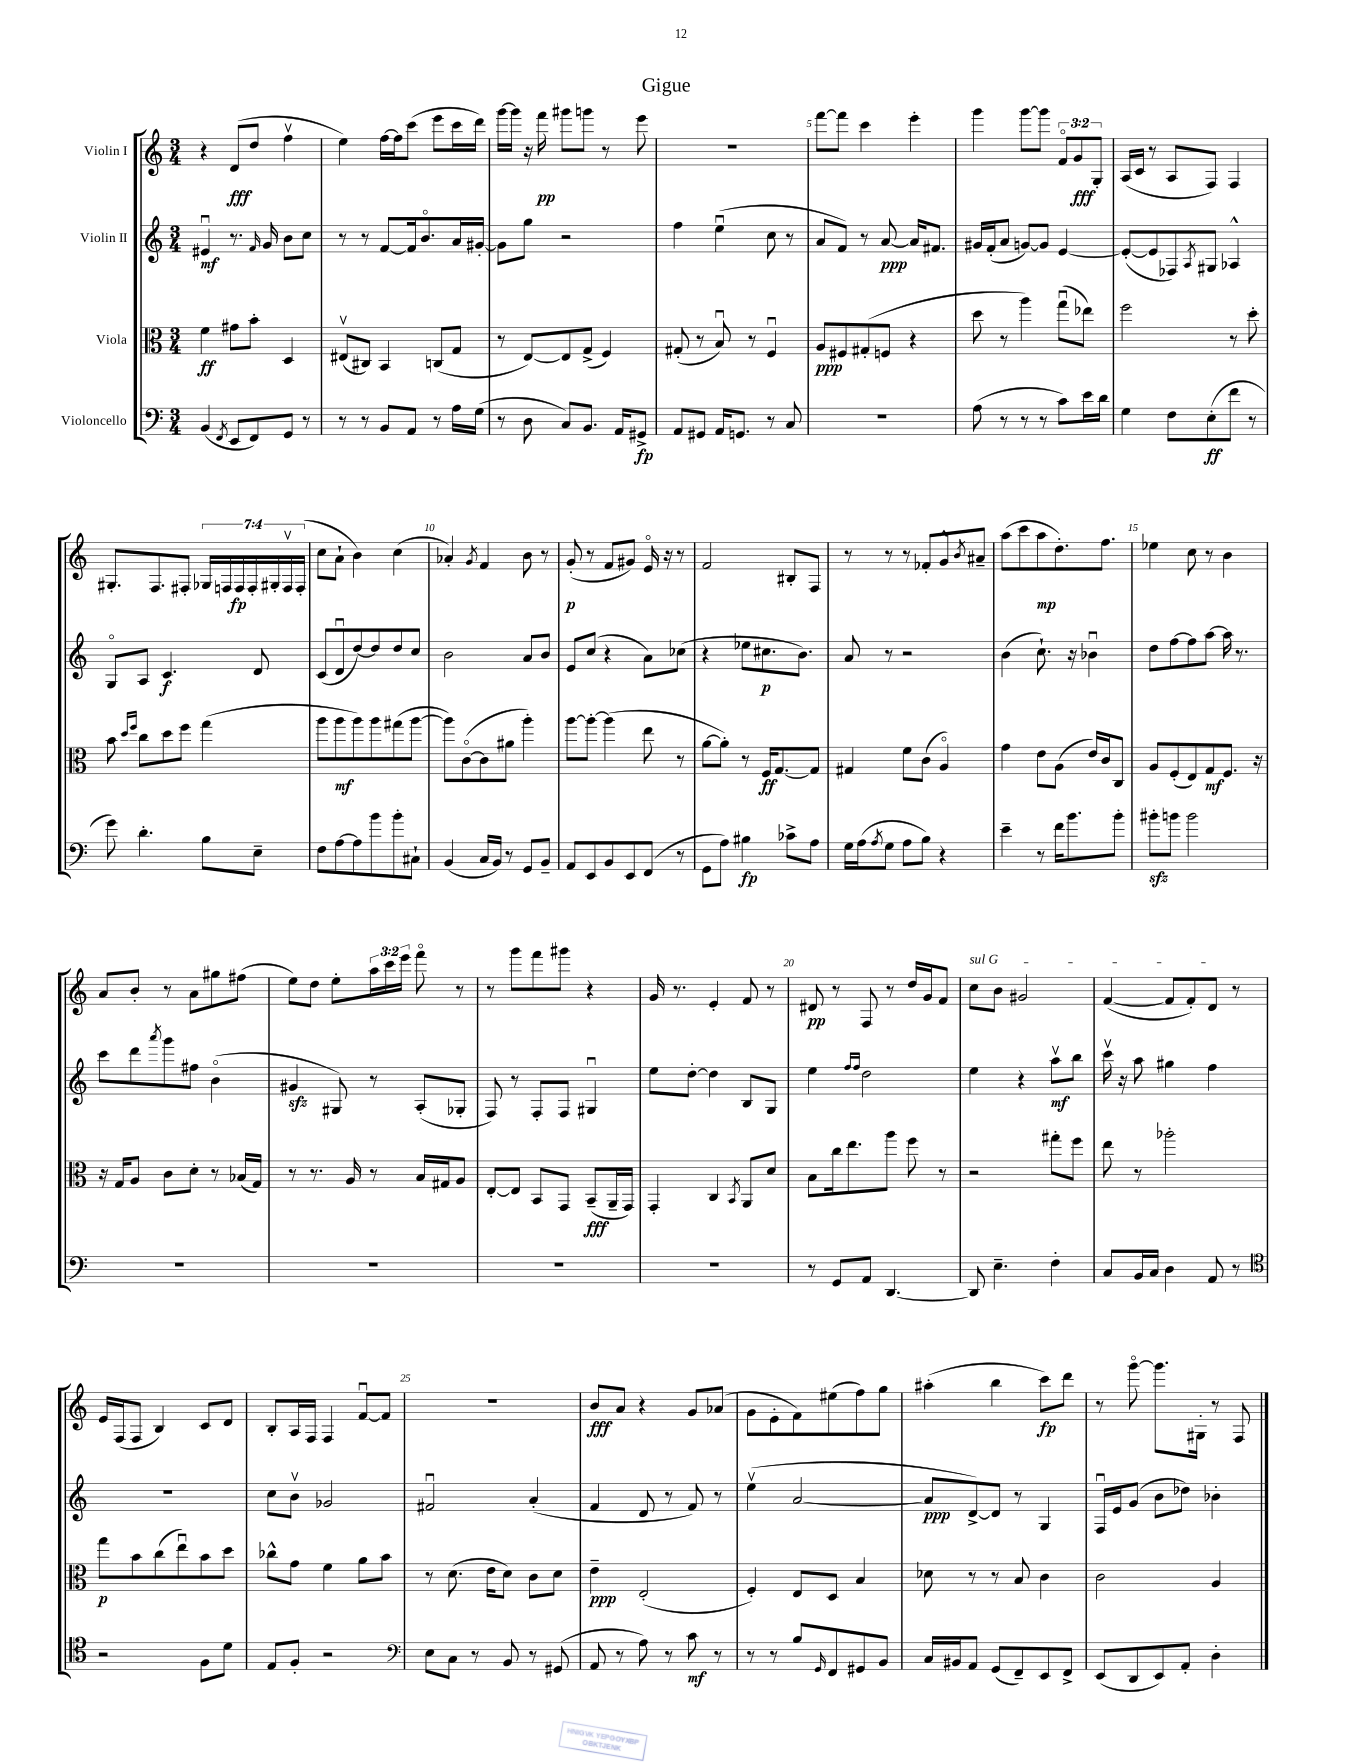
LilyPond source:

\header { title = "Gigue" }
<<
\new StaffGroup <<
\new Staff = "s0" \with { instrumentName = "Violin I" } {
    \clef treble \key c \major \numericTimeSignature \time 3/4 \override Staff.TupletNumber.text = #tuplet-number::calc-fraction-text
    r4 d'8\fff( d''8 f''4\upbow |
    e''4) f''16~ f''16 c'''8( e'''8 c'''16 d'''16) |
    g'''16~ g'''16 r16 f'''16\pp gis'''8 g'''8 r8 e'''8 |
    R2. |
    f'''8~ f'''8 c'''4 e'''4-. |
    g'''4 g'''8~ g'''8 \tuplet 3/2 { f'8\flageolet g'8\fff g8-. } |
    a16( c'16 r8 a8 f8) f4 |
    gis8.-. f8. fis8-. \tuplet 7/4 { ges16 f16 f16\fp f16-. gis16-. f16\upbow f16-.( } |
    c''8 a'8-! b'4) c''4( |
    aes'4-.) \acciaccatura { g'8 } f'4 b'8 r8 |
    g'8-.\p( r8 f'8 gis'8) e'16\flageolet r16 r8 |
    f'2 bis8-. f8 |
    r8 r8 r8 fes'8-. g'8-^ \acciaccatura { b'8 } ais'8-- |
    a''8( c'''8 a''8\mp d''8.-.) f''8. |
    ees''4 c''8 r8 b'4 |
    a'8 b'8-. r8 a'8 gis''8 fis''8( |
    e''8) d''8 e''8-. \tuplet 3/2 { a''16 c'''16 e'''16 } f'''8\flageolet r8 |
    r8 g'''8 f'''8 gis'''8 r4 |
    g'16 r8. e'4-. f'8 r8 |
    dis'8\pp r8 f8 r8 d''16 g'16 f'8 |
    \once \override TextSpanner.bound-details.left.text = \markup { \italic "sul G" } c''8\startTextSpan b'8 gis'2 |
    f'4~( f'8 f'8-.) d'8\stopTextSpan r8 |
    e'16 f16( f8 b4) c'8 d'8 |
    b8-. a16 f16 f4 f'8~\downbow f'8 |
    R2. |
    b'8\fff a'8 r4 g'8 aes'8( |
    g'8 e'8-. f'8) eis''8( f''8) g''8 |
    ais''4-.( b''4 c'''8\fp) d'''8 |
    r8 g'''8~\flageolet g'''8. gis16-. r8 f8 \bar "|." |
}
\new Staff = "s1" \with { instrumentName = "Violin II" } {
    \clef treble \key c \major \numericTimeSignature \time 3/4
    eis'4\downbow\mf r8. \grace { f'16 } g'16 b'8 c''8 |
    r8 r8 f'8~ f'16 b'8.\flageolet a'16 gis'16~-. |
    gis'8 g''8 r2 |
    f''4 e''4\downbow( c''8 r8 |
    a'8 f'8) r8 a'8~\ppp a'16 fis'8. |
    gis'16 f'16-.( a'8 g'8~) g'8 e'4~ |
    e'8~-.( e'8 fes8) \acciaccatura { a8 } gis8 aes4-^ |
    g8\flageolet a8 c'4.\f d'8 |
    c'8( d'8\downbow d''8~) d''8 d''8 c''8 |
    b'2 a'8 b'8 |
    e'8 c''8( r4 a'8) ces''8( |
    r4 ees''8 cis''8.\p b'8.) |
    a'8 r8 r2 |
    b'4( c''8.-!) r16 bes'4\downbow |
    d''8 f''8~ f''8 a''8~ a''16 r8. |
    c'''8 d'''8 \acciaccatura { a'''8 } g'''8 fis''8 b'4\flageolet( |
    gis'4\sfz gis8) r8 a8-.( ges8-. |
    f8) r8 f8-. f8 gis4\downbow |
    e''8 d''8~-. d''4 b8 g8 |
    e''4 \grace { f''16 f''16 } d''2 |
    e''4 r4 a''8\upbow\mf b''8 |
    c'''16\upbow r16 a''8 gis''4 f''4 |
    R2. |
    c''8 b'8\upbow ges'2 |
    fis'2\downbow a'4-.( |
    f'4 d'8 r8 f'8) r8 |
    e''4\upbow( a'2~ |
    a'8\ppp d'8~->) d'8 r8 g4 |
    f16\downbow e'16 g'8( b'8 des''8) bes'4-. \bar "|." |
}
\new Staff = "s2" \with { instrumentName = "Viola" } {
    \clef alto \key c \major \numericTimeSignature \time 3/4
    f'4\ff gis'8 b'8-. d4 |
    eis8\upbow( cis8) b,4 c8( g8 |
    r8 e8~) e8 g8->( f4) |
    gis8-.( r8 b8\downbow) r8 f4\downbow |
    a8\ppp fis8 gis8-.( f8 r4 |
    d''8 r8 a''4) g''8\downbow( ees''8) |
    f''2 r8 d''8-. |
    b'8 \grace { d''16 f''16 } c''8 d''8 f''8 g''4( |
    a''8 a''8\mf a''8) a''8 gis''8( a''8~ |
    a''8) c'8~\flageolet( c'8 ais'8 a''4-.) |
    a''8~ a''8~-. a''4( e''8 r8 |
    a'8~ a'8-.) r8 f16\ff g8.~ g8 |
    gis4 f'8 c'8( a4\flageolet) |
    g'4 e'8 a8( e'16) c'16 c8 |
    a8 f8-.( e8) g8\mf f8. r16 |
    r16 g16 a8 c'8 d'8-. r8 bes16( g16) |
    r8 r8. a16 r8 b16 gis16 a8 |
    e8~-. e8 b,8 g,8 b,8--\fff( a,16-- g,16) |
    g,4-. c4 \acciaccatura { b,8 } a,8 d'8 |
    b8 c''16 e''8. a''8 f''8 r8 |
    r2 gis''8-. f''8 |
    e''8 r8 aes''2-. |
    g''8\p b'8 c''8( e''8\downbow) b'8 d''8 |
    ces''8-^ g'8 f'4 a'8 b'8 |
    r8 d'8.( e'16 d'8) c'8 d'8 |
    e'4--\ppp e2-.( |
    f4-.) e8 d8 b4 |
    des'8 r8 r8 b8 c'4 |
    c'2 a4 \bar "|." |
}
\new Staff = "s3" \with { instrumentName = "Violoncello" } {
    \clef bass \key c \major \numericTimeSignature \time 3/4
    b,4( \acciaccatura { f,8 } e,8 f,8) g,8 r8 |
    r8 r8 b,8 a,8 r8 a16 g16( |
    r8 d8 c8) b,8. a,16 gis,8->\fp |
    a,8 gis,8 a,16 g,8. r8 c8 |
    R2. |
    a8( r8 r8 r8 c'8) e'16 d'16 |
    g4 f8 e8-.\ff( f'8 r8 |
    g'8) d'4.-. b8 e8-- |
    f8 a8~ a8 b'8 b'8-. cis8-! |
    b,4( c16 b,16) r8 g,8 b,8-- |
    a,8 e,8 b,8 e,8 f,8( r8 |
    g,8 a8) bis4\fp ces'8-> a8 |
    g16 a16( \acciaccatura { a8 } g8 a8 b8) r4 |
    e'4-- r8 f'16 b'8. b'8-. |
    bis'8-.\sfz b'8 b'2 |
    R2. |
    R2. |
    R2. |
    R2. |
    r8 g,8 a,8 d,4.~ |
    d,8 e4.-- f4-. |
    c8 b,16 c16 d4 a,8 r8 |
    \clef tenor r2 f8 d'8 |
    e8 f8-. r2 |
    \clef bass e8 c8 r8 b,8 r8 gis,8( |
    a,8 r8 a8) r8 c'8\mf r8 |
    r8 r8 b8 \grace { g,16 } f,8 gis,8 b,8 |
    c16 bis,16 a,8 g,8( f,8--) e,8 f,8-> |
    e,8( d,8 e,8) a,8-. d4-. \bar "|." |
}
>>
>>
\layout { \context { \Score \override BarNumber.break-visibility = ##(#f #t #t) barNumberVisibility = #(every-nth-bar-number-visible 5) } }
